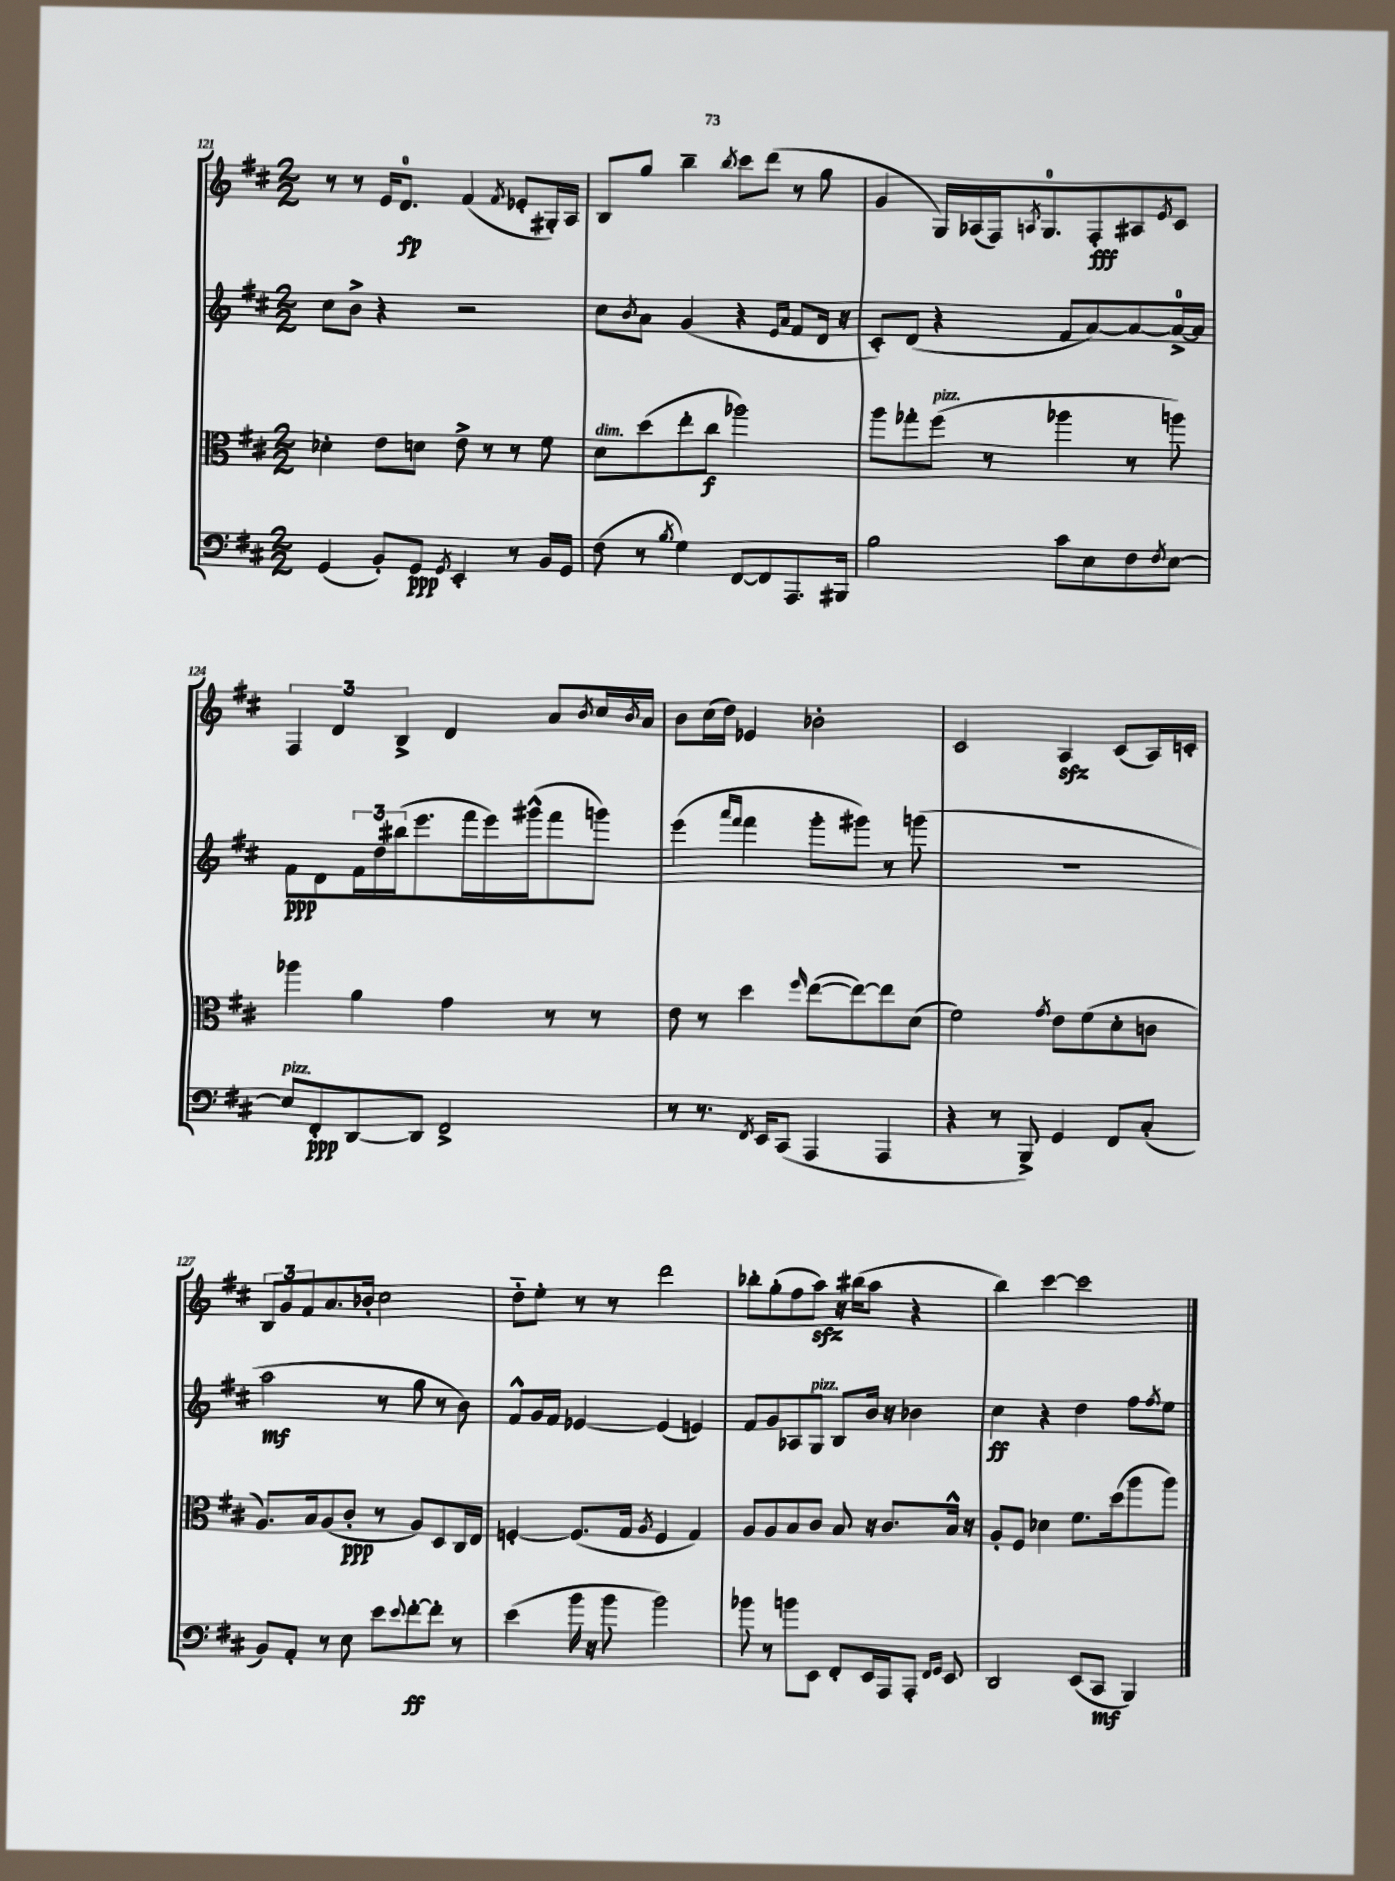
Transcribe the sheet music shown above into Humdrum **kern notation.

**kern	**kern	**kern	**kern
*staff4	*staff3	*staff2	*staff1
*clefF4	*clefC3	*clefG2	*clefG2
*k[f#c#]	*k[f#c#]	*k[f#c#]	*k[f#c#]
*M2/2	*M2/2	*M2/2	*M2/2
(4GG	4d-'	8cc#	8r
.	.	8b^	8r
8BB')	8e	4r	16e
.	.	.	8.d
8GG	8d	.	.
8qGG	.	.	.
4EE'	8e^	2r	(4f#
.	8r	.	.
.	.	.	8qf#
8r	8r	.	8e-'
16BB	8f#	.	16G#')
16GG	.	.	16A
=	=	=	=
(8F#	8d	8cc#	8B
.	.	8qb	.
8r	(8dd	8a	8gg
8qB	.	.	.
4G)	8ee'	(4g	4bb~
.	8cc#	.	.
.	.	.	8qbb
[8FF#	2aa-)	4r	8ccc#
8FF#]	.	.	(8ddd
.	.	16qqe	.
.	.	16qqa	.
8.AAA	.	8f#	8r
.	.	16d	8gg
16BBB#	.	16r	.
=	=	=	=
2B	8aa	8c#')	4g
.	8gg-'	(8d	.
.	(8ff#	4r	16G)
.	.	.	(16A-
.	8r	.	16F#)
.	.	.	8qA
.	.	.	8.G
8c#	4aa-	8f#	.
8E	.	[8a)	8F#'
8F#	8r	8a_	8A#
8qF#	.	.	8qe
[8E	8aa)	16a^_	8c#
.	.	16a]	.
=	=	=	=
8E]	4aa-	8f#	6F#
8FF#'	.	8d	.
.	.	.	6d
[8DD	4a	24f#	.
.	.	24dd	.
.	.	(24bb#	6B^
8DD]	.	8.eee	.
2FF#^	4g	.	4d
.	.	16fff#	.
.	.	16eee)	.
.	.	(16ggg#^^	.
.	8r	8fff#	8a
.	.	.	8qb
.	8r	8ggg)	16cc#
.	.	.	8qb
.	.	.	16a
=	=	=	=
8r	8e	(4eee	8b
8.r	8r	.	(16cc#
.	.	.	16dd)
.	.	16qqaaa	.
.	.	16qqfff#	.
.	4dd	4fff#	4e-
8qFF#	.	.	.
16EE	.	.	.
(8CC#	.	.	.
.	16qqff#	.	.
4AAA	([8ee	8ggg'	2b-'
.	8ee_)	8ggg#)	.
4AAA	8ee]	8r	.
.	(8d	(8ggg	.
=	=	=	=
4r	2f#)	1r	2c#
8r	.	.	.
8BBB^)	.	.	.
.	8qg	.	.
4GG	8e	.	4A
.	(8f#	.	.
8FF#	8d'	.	(8c#
(8C#'	8c	.	16A)
.	.	.	16c'
=	=	=	=
8BB)	8.A)	2aa	12B
.	.	.	12g
8AA'	.	.	.
.	.	.	12f#
.	16B	.	.
8r	(8A	.	8.a
8E	8c#'	.	.
.	.	.	16b-'
8e	8r	8r	2cc#
8qqe	.	.	.
[8f#'	8A)	8gg	.
8f#']	8D	8r	.
8r	16C#	8b)	.
.	16E	.	.
=	=	=	=
(4e	[4F'	8f#^^	8dd'~
.	.	16g	8ee'
.	.	16f#	.
16b	(8.F]	[4e-	8r
16r	.	.	.
8b	.	.	8r
.	16G	.	.
.	8qA	.	.
2b)	4F	(4e-]	2ddd
.	4G)	4e)	.
=	=	=	=
8b-	8A	8f#	8bb-'
8r	8A	8g	(8gg'
8b	8B	8A-	8ff#
8EE	8c#	8G	8aa)
8FF#'	8B	8B	16r
.	.	.	(16bb#
16EE	16r	16b	8aa
16AAA	8.c#	16r	.
8AAA'	.	4b-	4r
16qqFF#	.	.	.
16qqGG	.	.	.
8EE	16B^^	.	.
.	16r	.	.
=	=	=	=
2DD	8A'	4cc#	4bb)
.	8F#	.	.
.	4d-	4r	[4ccc#
(8EE	8.f#	4dd	2ccc#]
8CC#	.	.	.
.	(16dd	.	.
4BBB)	8aa	8ff#	.
.	.	8qff#	.
.	8aa)	8ee	.
==	==	==	==
*-	*-	*-	*-
